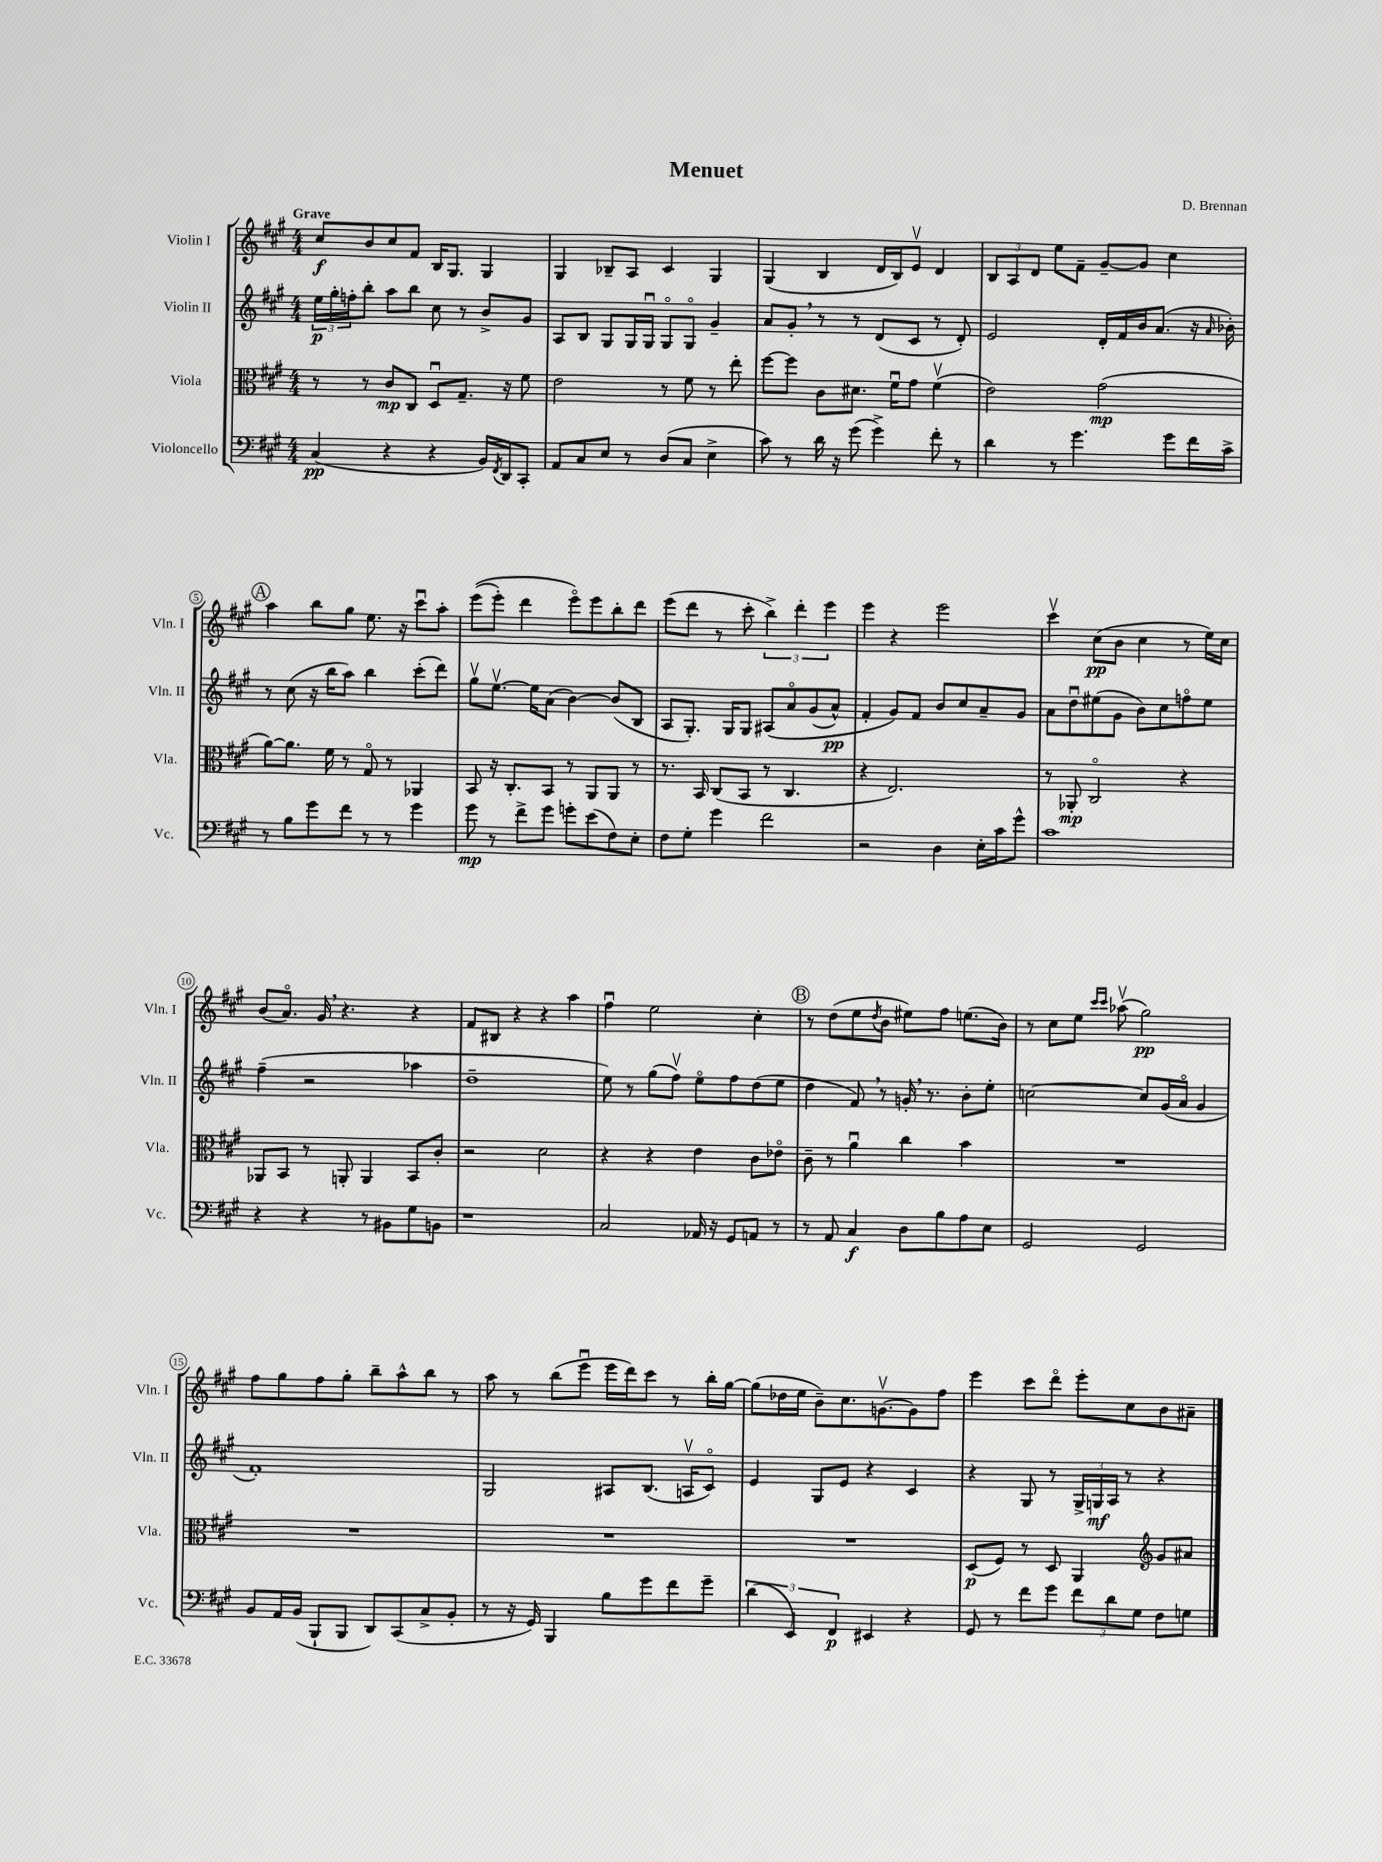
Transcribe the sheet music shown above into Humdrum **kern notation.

**kern	**kern	**kern	**kern
*staff4	*staff3	*staff2	*staff1
*clefF4	*clefC3	*clefG2	*clefG2
*k[f#c#g#]	*k[f#c#g#]	*k[f#c#g#]	*k[f#c#g#]
*M4/4	*M4/4	*M4/4	*M4/4
(4C#	8r	24ee	8cc#
.	.	24gg#'	.
.	.	24ff'	.
.	8r	8bb'	8b
4r	8c#	8aa	8cc#
.	8C#	8bb	8f#
4r	8Du	8cc#	16B
.	.	.	8.G#
.	8.G#~	8r	.
16BB)	.	8b^	4G#
8qFF#	.	.	.
16DD	16r	.	.
8CC#'	8f#	8g#	.
=	=	=	=
8AA	2e	8A	4G#
8C#	.	8B	.
8E	.	8G#	8B-~
8r	.	16G#	8A
.	.	16G#u	.
(8D	8r	8G#o	4c#
8C#	8f#	8G#o	.
4E^	8r	4g#~	4G#
.	8ee'	.	.
=	=	=	=
8c#)	[8ff#	8a	(4G#
8r	8ff#]	8g#'	.
16d	8c#	8r	4B
16r	.	.	.
(8g#	8.d#	8r	.
4g#^)	.	(8d	16d
.	16f#u	.	16B)
.	8g#	8c#	8ev
8f#'	(4f#v	8r	4d
8r	.	8d')	.
=	=	=	=
4d	2e)	2e	12B
.	.	.	12A
.	.	.	12d
8r	.	.	8ee
4.g#	.	.	8f#~
.	(2g#	16d'	[8g#~
.	.	16f#	.
.	.	16b	8g#]
.	.	(8.a	.
8g#	.	.	4cc#
16f#	.	16r	.
.	.	16qqa	.
16c#^	.	16b-')	.
=	=	=	=
8r	[8a)	8r	4aa
8B	8.a]	(8cc#	.
8g#	.	16r	8bb
.	16f#	16bb	.
8f#	8r	8aa)	8gg#
8r	8G#o	4bb	8.ee
8r	8r	.	.
.	.	.	16r
4g#	4AA-	(8ccc#'	8ccc#u
.	.	8ddd)	8aa'
=	=	=	=
8g#	8BB	8gg#v	&((8eee
8r	16r	[8.eev	8eee')
.	8.C#'	.	.
8f#^	.	.	4ddd
.	.	16ee]	.
8g#	8BB	(8a	.
8g'	8r	[4b)	8eeeo&)
(8e	8AA	.	8eee
8F#)	8AA	(8b]	8bb'
8E'	8r	8B	8ddd
=	=	=	=
8F#	8.r	8A	(8eee
8G#'	.	8.G#')	8ddd
.	16BB	.	.
4g#	(8C#	.	8r
.	.	16G#	.
.	8BB	8G#	8ccc#'
2f#	8r	&(8A#	6bb^)
.	4.C#	8ao	.
.	.	.	6ddd'
.	.	(8g#	.
.	.	.	6eee
.	.	8a^^)	.
=	=	=	=
2r	4r	4f#'	4eee
.	2.E)	8g#&)	4r
.	.	8f#	.
4D	.	8b	2eee
.	.	8cc#	.
16E'	.	8a~	.
16c#	.	.	.
8g#^^	.	8g#	.
=	=	=	=
1c#	8r	8a	4ccc#v
.	8AA-'	8ddu	.
.	2C#o	(8ee#	(8cc#
.	.	8g#	8b
.	.	8b)	4cc#
.	.	8cc#	.
.	4r	8ffo	8r
.	.	8ee#	16ee)
.	.	.	16cc#
=	=	=	=
4r	8AA-	(4ff#~	(8b
.	8BB	.	8.ao)
4r	8r	2r	.
.	.	.	16g#
.	8AA'	.	4.r
8r	4AA	.	.
8BB#	.	.	.
8G#	8BB	4aa-	4r
8BB	8c#'	.	.
=	=	=	=
1r	2r	1dd~	8f#
.	.	.	8B#
.	.	.	4r
.	2d	.	4r
.	.	.	4aa
=	=	=	=
2C#	4r	8ee)	4ff#u
.	.	8r	.
.	4r	(8gg#	2ee
.	.	8ff#v)	.
16AA-	4e	8eeo	.
16r	.	.	.
8GG#	.	8ff#	.
8AA	8c#	(8dd	4cc#'
8r	8e-o	8ee	.
=	=	=	=
8r	8c#~	4dd	8r
8AA	8r	.	(8dd
4C#	4au	8f#)	8ee
.	.	.	8qdd
.	.	8r	8b
8D	4cc#	16g'	8ee#)
.	.	8.r	.
8B	.	.	8ff#
8A	4b	8b'	(8.ee
8E	.	8ee'	.
.	.	.	16b)
=	=	=	=
2GG#	1r	[2cc	8r
.	.	.	8cc#
.	.	.	8ee
.	.	.	16qqccc#
.	.	.	16qqccc#
.	.	.	(8aa-v
2GG#	.	8cc]	2gg#)
.	.	(16g#	.
.	.	16ao	.
.	.	4g#	.
=	=	=	=
8BB	1r	1f#')	8ff#
16AA	.	.	8gg#
(16BB	.	.	.
8BBB`	.	.	8ff#
8BBB	.	.	8gg#'
8DD)	.	.	8bb~
(8CC#	.	.	8aa^^
8C#^	.	.	8bb
8BB'	.	.	8r
=	=	=	=
8r	1r	2G#	8aa
16r	.	.	8r
16GG#)	.	.	.
4BBB	.	.	(8bb
.	.	.	8eeeu
8B	.	8A#	16eee
.	.	.	16ddd)
8g#	.	(8.B	8ccc#
8f#	.	.	8r
.	.	16Av	.
8g#~	.	8c#o)	16bb'
.	.	.	[16gg#
=	=	=	=
(6d	1r	4e	(8gg#]
.	.	.	16dd-
6EE)	.	.	.
.	.	.	16ee
.	.	8G#	8b~)
6FF#	.	.	.
.	.	8e	8.cc#
4EE#	.	4r	.
.	.	.	[8.gv
4r	.	4c#	8g]
.	.	.	8ff#
=	=	=	=
8GG#	(8D	4r	4eee
8r	8F#)	.	.
8f#	8r	8G#	8ccc#
8g#	8D	8r	8dddo
12f#	4AA	24G#^	8eee'
.	.	24G	.
12d	.	24A	.
.	.	8r	8cc#
12G#	.	.	.
*	*clefG2	*	*
8F#	8g#	4r	8b
8G	8a#	.	8a#~
==	==	==	==
*-	*-	*-	*-
